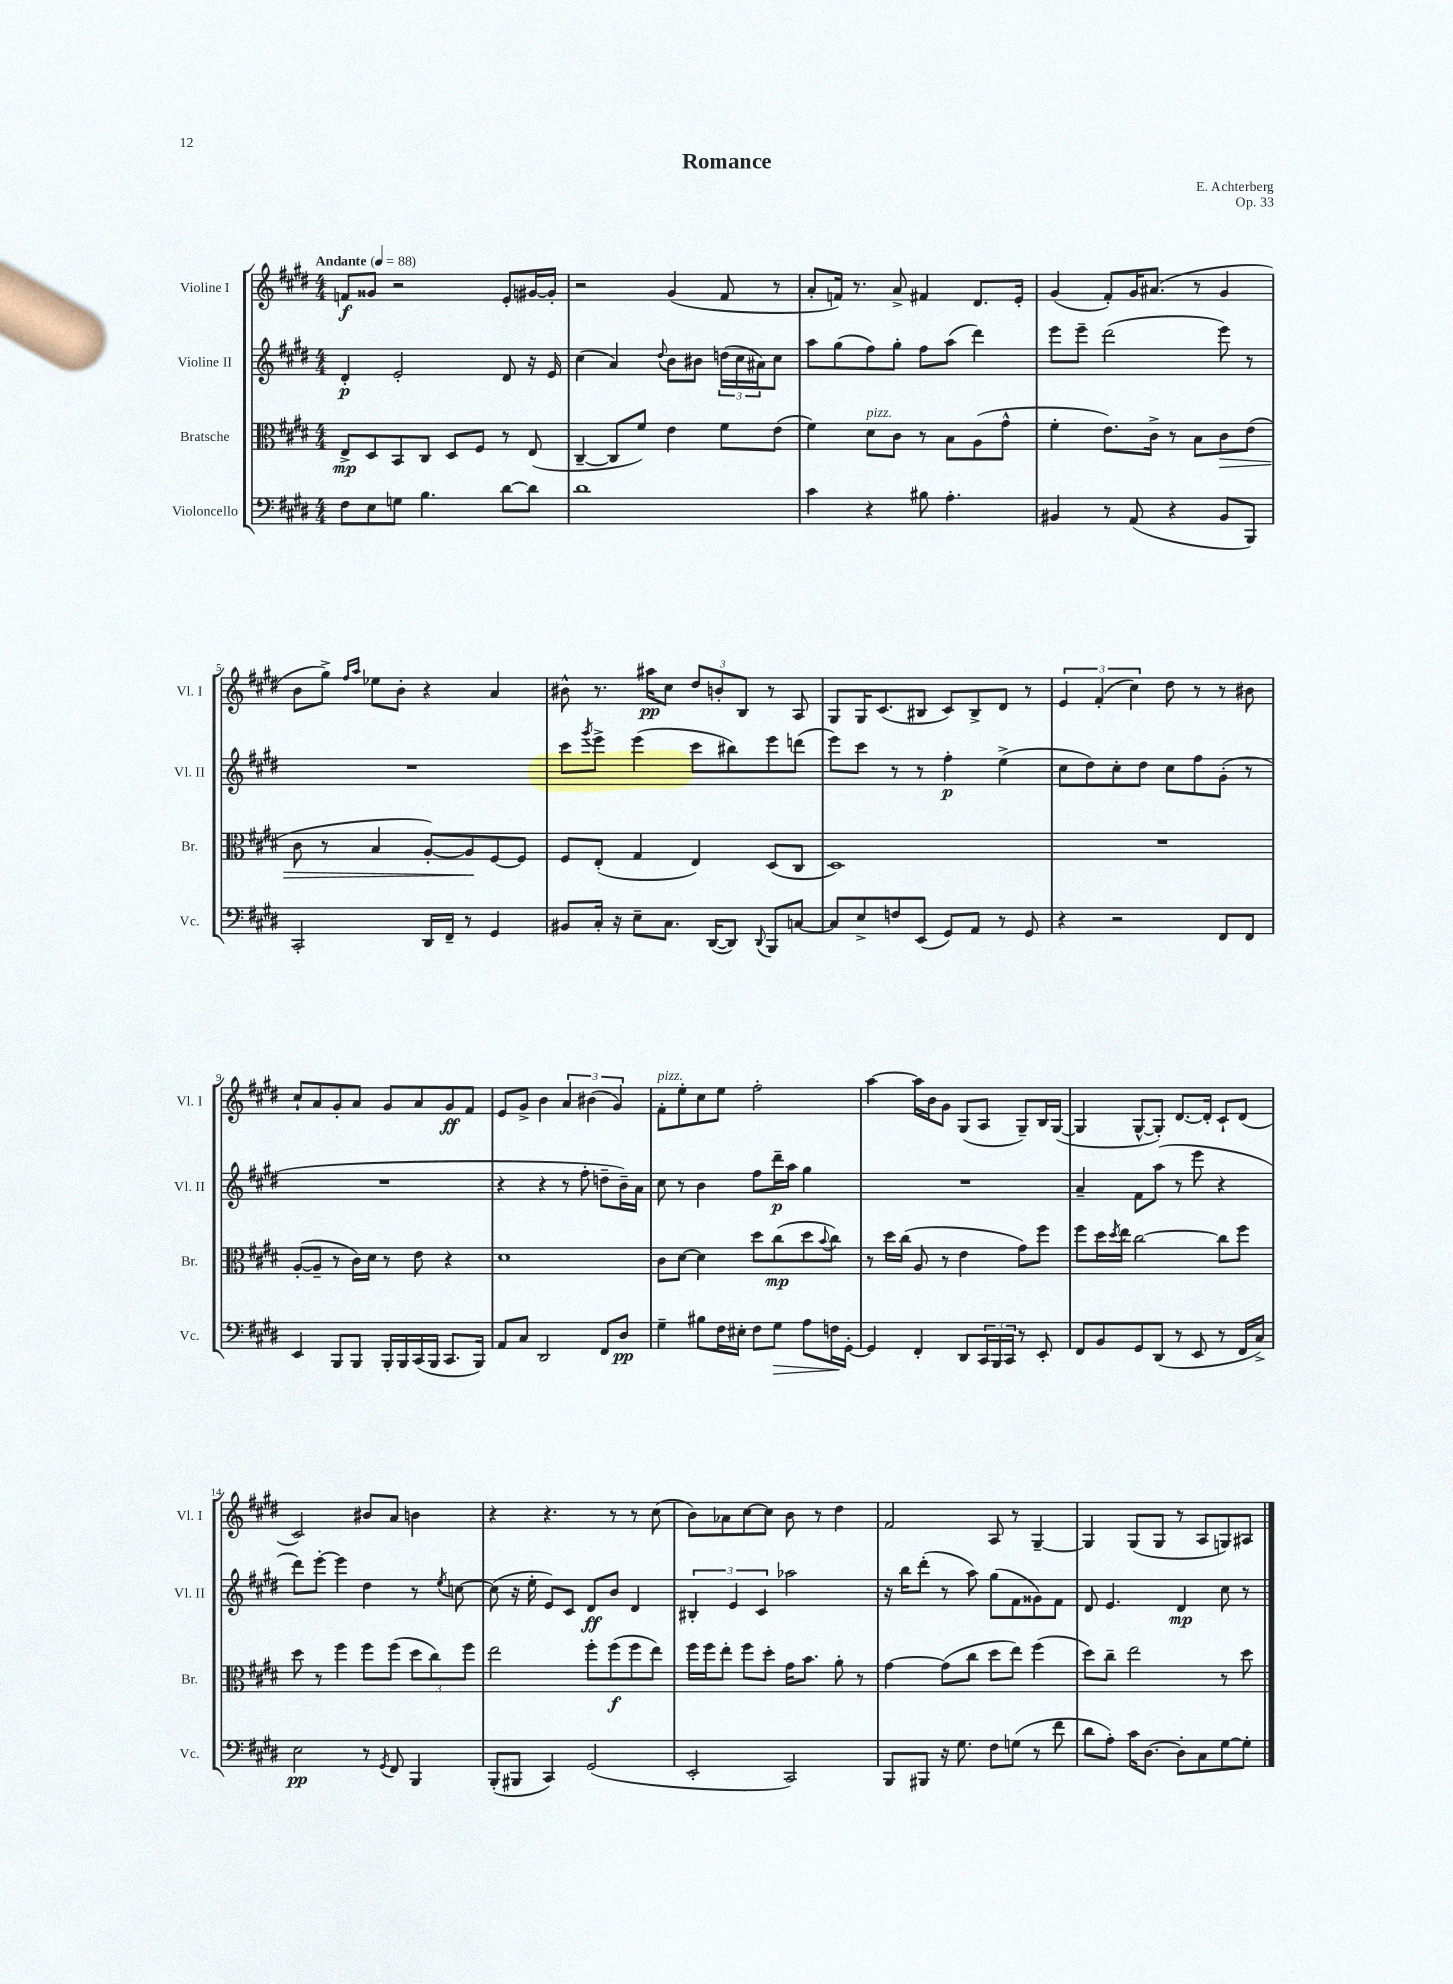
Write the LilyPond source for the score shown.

\header { title = "Romance" composer = "E. Achterberg" opus = "Op. 33" }
<<
\new StaffGroup <<
\new Staff = "s0" \with { instrumentName = "Violine I" shortInstrumentName = "Vl. I" } {
    \clef treble \key e \major \numericTimeSignature \time 4/4 \tempo "Andante" 4 = 88
    f'8\f gisis'8 r2 e'8-. gis'16~ gis'16-. |
    r2 gis'4( fis'8 r8 |
    a'8-. f'16) r8. a'8-> fis'4 dis'8. e'16-. |
    gis'4( fis'8-.) gis'16 ais'8.( r8 gis'4 |
    b'8 gis''8->) \grace { fis''16 a''16 } ees''8 b'8-. r4 a'4 |
    bis'8-^ r8. ais''16\pp cis''8 \tuplet 3/2 { dis''8 b'8-. b8 } r8 a8 |
    gis8 gis16 cis'8.( bis8 cis'8) bis8-> dis'8 r8 |
    \tuplet 3/2 { e'4 fis'4-.( cis''4) } dis''8 r8 r8 bis'8 |
    cis''8-! a'8 gis'8-. a'8 gis'8 a'8 gis'8\ff fis'8 |
    e'8 gis'8-> b'4 \tuplet 3/2 { a'4 bis'4( gis'4) } |
    fis'8-.^\markup { \italic "pizz." } e''8-. cis''8 e''8 fis''2-. |
    a''4~ a''16 b'16 gis'8 gis8( a8 gis8--) b16 gis16~( |
    gis4 gis8~-^ gis8-.) dis'8.~ dis'16-. cis'8-! dis'8( |
    cis'2) bis'8 a'8 b'4 |
    r4 r4. r8 r8 cis''8( |
    b'8) aes'8 cis''8~ cis''8 b'8 r8 dis''4 |
    fis'2 a8 r8 gis4~-- |
    gis4 gis8( gis8 r8 a8 g8) ais8 \bar "|." |
}
\new Staff = "s1" \with { instrumentName = "Violine II" shortInstrumentName = "Vl. II" } {
    \clef treble \key e \major \numericTimeSignature \time 4/4
    dis'4-.\p e'2-. dis'8 r16 e'16 |
    cis''4( a'4) \appoggiatura { dis''8 } b'8 bis'8 \tuplet 3/2 { d''16( cis''16 ais'16) } cis''8 |
    a''8 gis''8( fis''8) gis''8-. fis''8 a''8( dis'''4) |
    e'''8 e'''8-- dis'''2( e'''8) r8 |
    R1 |
    cis'''8 \acciaccatura { gis'''8 } e'''8-> e'''4( cis'''8 bis''8) e'''8 d'''8( |
    e'''8) cis'''8 r8 r8 fis''4-.\p e''4->( |
    cis''8 dis''8) cis''8-. dis''8 cis''8 fis''8 gis'8-.( r8 |
    R1 |
    r4 r4 r8 fis''8-. d''8-- b'16--) a'16 |
    cis''8 r8 b'4 fis''8 dis'''16--\p a''16 gis''4 |
    R1 |
    a'4-- fis'8 a''8( r8 e'''8 r4 |
    dis'''8) e'''8~-. e'''4 dis''4 r8 \acciaccatura { e''8 } c''8~ |
    c''8( r16 e''16-. e'8) cis'8 dis'8\ff b'8 dis'4 |
    \tuplet 3/2 { bis4-. e'4 cis'4 } aes''2 |
    r16 b''16 dis'''8-.( r8 a''8) gis''8( fis'8 gisis'8) fis'8 |
    dis'8 e'4. dis'4\mp cis''8 r8 \bar "|." |
}
\new Staff = "s2" \with { instrumentName = "Bratsche" shortInstrumentName = "Br." } {
    \clef alto \key e \major \numericTimeSignature \time 4/4
    e8->\mp dis8 b,8 cis8 dis8 fis8 r8 e8( |
    cis4~-- cis8 fis'8) e'4 fis'8 e'8( |
    fis'4) dis'8^\markup { \italic "pizz." } cis'8 r8 b8 a8( gis'8-^ |
    fis'4-. e'8.) cis'16-> r8 b8 cis'8\> e'8( |
    cis'8 r8 b4 a8~-.) a8\! fis8~ fis8 |
    fis8 e8-.( gis4 e4) dis8( cis8 |
    dis1) |
    R1 |
    a8~-.( a8-- r8 cis'16) dis'16 r8 e'8 r4 |
    dis'1 |
    cis'8 dis'8~ dis'4 dis''8 cis''8\mp( dis''8 \appoggiatura { b'8 } cis''8) |
    r8 dis''16 cis''16( a8 r8 e'4 gis'8) fis''8 |
    fis''8 dis''16 \acciaccatura { dis''8 } e''16 cis''2~ cis''8 fis''8 |
    dis''8 r8 fis''4 fis''8 fis''8( \tuplet 3/2 { dis''8 cis''8) fis''8 } |
    e''2 fis''8-. fis''8\f( fis''8 e''8) |
    fis''16 fis''16 e''8-. fis''8 dis''8-. gis'16 b'8. a'8-. r8 |
    gis'4~ gis'8( cis''8 dis''8 e''8) fis''4( |
    dis''8) cis''8-- e''2 r8 dis''8 \bar "|." |
}
\new Staff = "s3" \with { instrumentName = "Violoncello" shortInstrumentName = "Vc." } {
    \clef bass \key e \major \numericTimeSignature \time 4/4
    fis8 e8 g8 b4. dis'8~ dis'8 |
    dis'1 |
    cis'4 r4 bis8 a4.-. |
    bis,4 r8 a,8( r4 bis,8 b,,8) |
    cis,2-. dis,16 fis,16-- r8 gis,4 |
    bis,8 cis16-. r16 e8-- cis8. dis,16~( dis,8) \appoggiatura { dis,8 } b,,8 c8~ |
    c8 e8-> f8 e,8( gis,8) a,8 r8 gis,8 |
    r4 r2 fis,8 fis,8 |
    e,4 b,,8 b,,8 b,,16-. b,,16 cis,16( b,,16 cis,8. b,,16) |
    a,8 cis8 dis,2 fis,8 dis8\pp |
    gis4-- bis8 fis16 eis16-. fis8 gis8\> a8 f16\! gis,16~-. |
    gis,4 fis,4-. dis,8 \tuplet 3/2 { cis,16 b,,16 cis,16 } r8 e,8-. |
    fis,8 b,8 gis,8 dis,8( r8 e,8 r8 fis,16 cis16->) |
    e2\pp r8 \acciaccatura { gis,8 } fis,8 b,,4 |
    b,,8-.( bis,,8 cis,4) gis,2( |
    e,2-. cis,2) |
    b,,8 bis,,8 r16 gis8. fis8 g8( r8 fis'8 |
    dis'8 a8-.) cis'16 dis8.~ dis8-. cis8 gis8~ gis8-. \bar "|." |
}
>>
>>
